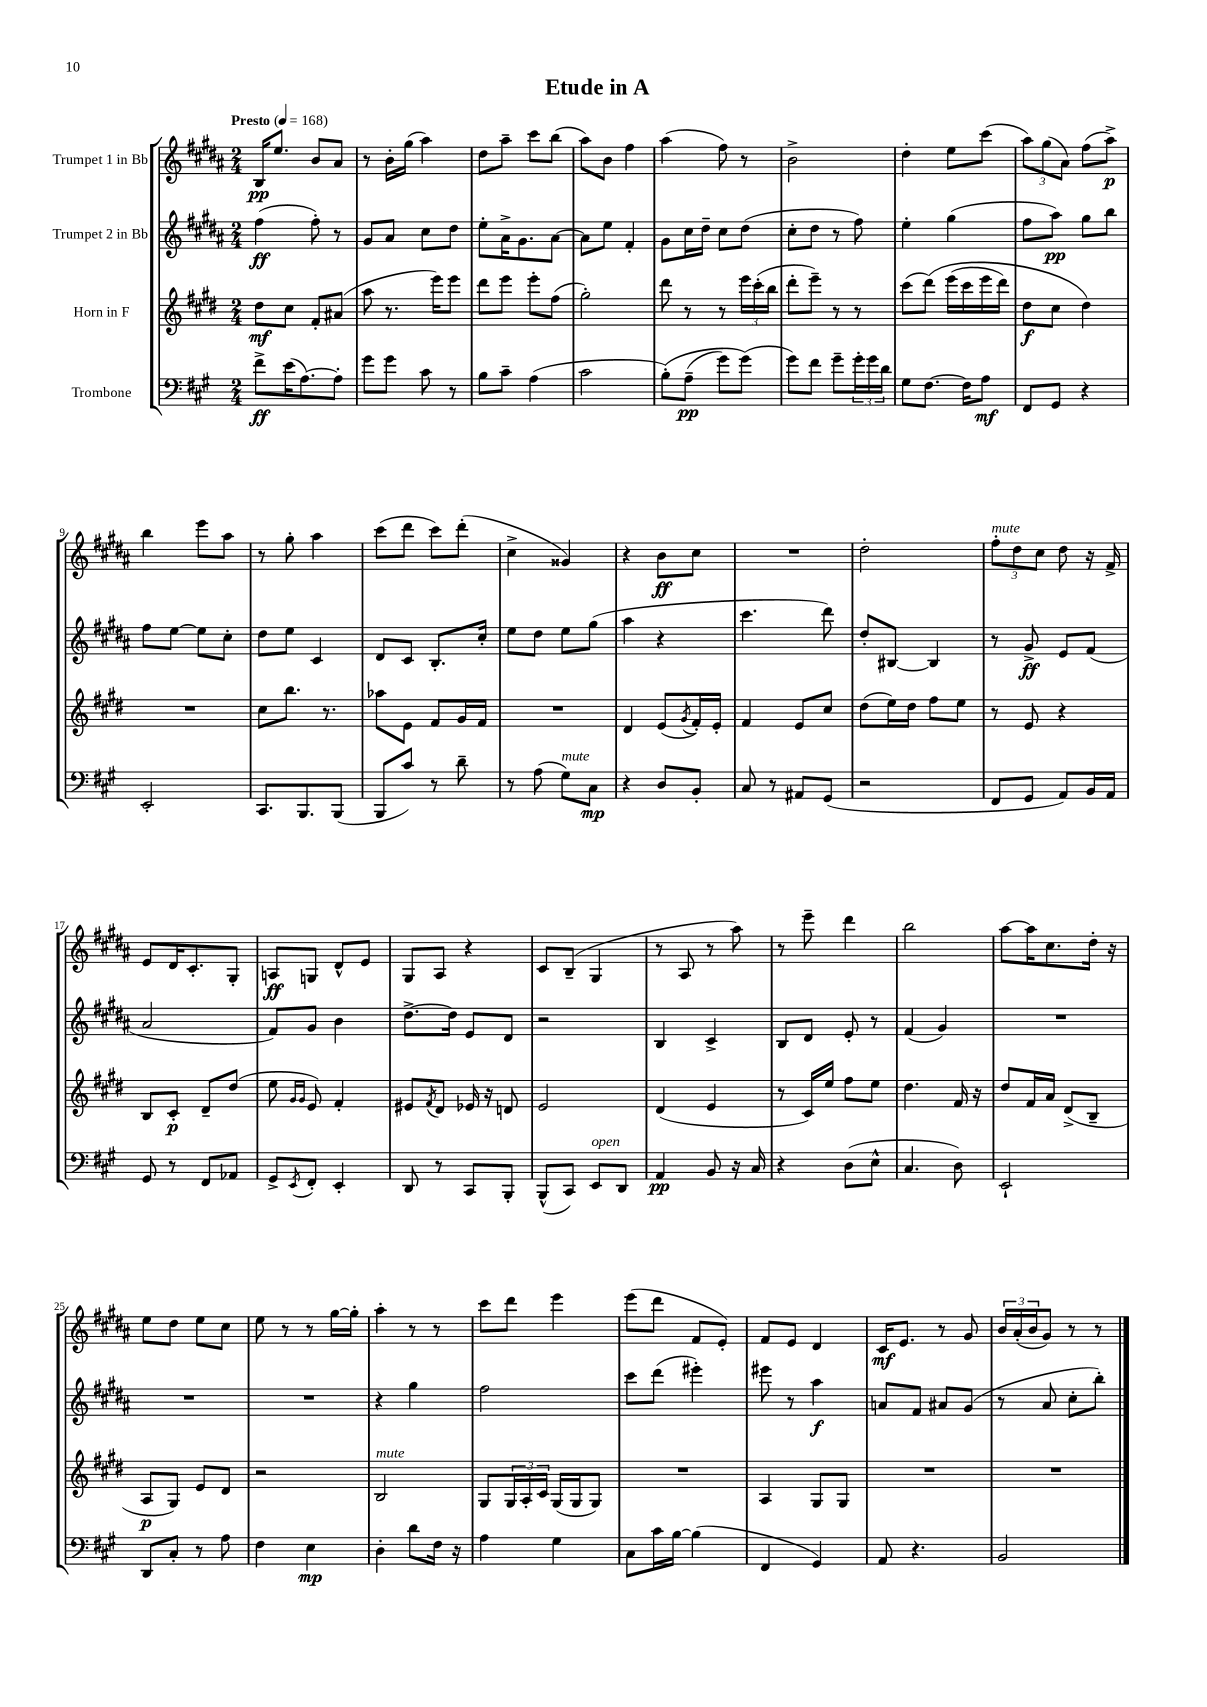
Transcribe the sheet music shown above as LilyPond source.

\header { title = "Etude in A" }
<<
\new StaffGroup <<
\new Staff = "s0" \with { instrumentName = "Trumpet 1 in Bb" } {
    \clef treble \key b \major \numericTimeSignature \time 2/4 \tempo "Presto" 4 = 168
    b16\pp e''8. b'8 ais'8 |
    r8 b'16-. gis''16( ais''4) |
    dis''8 ais''8-- cis'''8 b''8( |
    ais''8) b'8 fis''4 |
    ais''4( fis''8) r8 |
    b'2-> |
    dis''4-. e''8 cis'''8( |
    \tuplet 3/2 { ais''8) gis''8( ais'8) } fis''8( ais''8->\p) |
    b''4 e'''8 ais''8 |
    r8 gis''8-. ais''4 |
    cis'''8( dis'''8 cis'''8) dis'''8-.( |
    cis''4-> gisis'4) |
    r4 b'8\ff cis''8 |
    R2 |
    dis''2-. |
    \tuplet 3/2 { fis''8-.^\markup { \italic "mute" } dis''8 cis''8 } dis''8 r16 fis'16-> |
    e'8 dis'16 cis'8.-. gis8-. |
    a8\ff g8 dis'8-^ e'8 |
    gis8 ais8 r4 |
    cis'8 b8--( gis4 |
    r8 ais8 r8 ais''8) |
    r8 e'''8-- dis'''4 |
    b''2 |
    ais''8~ ais''16 cis''8. dis''16-. r16 |
    e''8 dis''8 e''8 cis''8 |
    e''8 r8 r8 gis''16~ gis''16-. |
    ais''4-. r8 r8 |
    cis'''8 dis'''8 e'''4 |
    e'''8( dis'''8 fis'8 e'8-.) |
    fis'8 e'8 dis'4 |
    cis'16\mf e'8. r8 gis'8 |
    \tuplet 3/2 { b'16 ais'16-.( b'16 } gis'8) r8 r8 \bar "|." |
}
\new Staff = "s1" \with { instrumentName = "Trumpet 2 in Bb" } {
    \clef treble \key b \major \numericTimeSignature \time 2/4
    fis''4\ff( fis''8-.) r8 |
    gis'8 ais'8 cis''8 dis''8 |
    e''8-. ais'16-> gis'8. ais'8~ |
    ais'8 e''8 fis'4-. |
    gis'8 cis''16 dis''16-- cis''8 dis''8( |
    cis''8-. dis''8 r8 fis''8) |
    e''4-. gis''4( |
    fis''8 ais''8\pp) gis''8 b''8 |
    fis''8 e''8~ e''8 cis''8-. |
    dis''8 e''8 cis'4 |
    dis'8 cis'8 b8.-. cis''16-. |
    e''8 dis''8 e''8 gis''8( |
    ais''4 r4 |
    cis'''4. dis'''8) |
    dis''8-. bis8~ bis4 |
    r8 gis'8->\ff e'8 fis'8( |
    ais'2 |
    fis'8) gis'8 b'4 |
    dis''8.~-> dis''16 e'8 dis'8 |
    r2 |
    b4 cis'4-> |
    b8 dis'8 e'8-. r8 |
    fis'4( gis'4) |
    R2 |
    R2 |
    R2 |
    r4 gis''4 |
    fis''2 |
    cis'''8 dis'''8( eis'''4-.) |
    eis'''8 r8 ais''4\f |
    a'8 fis'8 ais'8 gis'8( |
    r8 ais'8 cis''8-. b''8-.) \bar "|." |
}
\new Staff = "s2" \with { instrumentName = "Horn in F" } {
    \clef treble \key e \major \numericTimeSignature \time 2/4
    dis''8\mf cis''8 fis'8-. ais'8( |
    a''8 r8. e'''16) e'''8 |
    dis'''8 e'''8 e'''8-. fis''8( |
    gis''2-.) |
    dis'''8 r8 r8 \tuplet 3/2 { e'''16 cis'''16-.( b''16 } |
    dis'''8-. e'''8--) r8 r8 |
    cis'''8( dis'''8)\( e'''16( cis'''16 e'''16 dis'''16) |
    dis''8\f cis''8 dis''4\) |
    R2 |
    cis''8 b''8. r8. |
    aes''8 e'8 fis'8 gis'16 fis'16 |
    R2 |
    dis'4 e'8( \acciaccatura { gis'8 } fis'16-.) e'16-. |
    fis'4 e'8 cis''8 |
    dis''8( e''16) dis''16 fis''8 e''8 |
    r8 e'8 r4 |
    b8 cis'8-.\p dis'8-- dis''8( |
    e''8 \grace { gis'16 gis'16 } e'8) fis'4-. |
    eis'8 \acciaccatura { fis'8 } dis'8 ees'16 r16 d'8 |
    e'2 |
    dis'4( e'4 |
    r8 cis'16) e''16 fis''8 e''8 |
    dis''4. fis'16 r16 |
    dis''8 fis'16 a'16 dis'8->( b8-- |
    a8\p gis8) e'8 dis'8 |
    r2 |
    b2^\markup { \italic "mute" } |
    gis8 \tuplet 3/2 { gis16 a16-. cis'16 } gis16( gis16 gis8) |
    R2 |
    a4 gis8 gis8 |
    R2 |
    R2 \bar "|." |
}
\new Staff = "s3" \with { instrumentName = "Trombone" } {
    \clef bass \key a \major \numericTimeSignature \time 2/4
    fis'8->\ff e'16( a8.~) a8-. |
    gis'8 gis'8 cis'8 r8 |
    b8 cis'8-- a4( |
    cis'2 |
    b8-.)\( a8--\pp( gis'8) gis'8(\) |
    gis'8) fis'8 gis'8-- \tuplet 3/2 { gis'16-. gis'16 d'16 } |
    gis8 fis8.~ fis16 a8\mf |
    fis,8 gis,8 r4 |
    e,2-. |
    cis,8. b,,8. b,,8( |
    b,,8 cis'8) r8 d'8-- |
    r8 a8( gis8^\markup { \italic "mute" }) cis8\mp |
    r4 d8 b,8-. |
    cis8 r8 ais,8 gis,8( |
    r2 |
    fis,8 gis,8 a,8) b,16 a,16 |
    gis,8 r8 fis,8 aes,8 |
    gis,8-> \acciaccatura { e,8 } fis,8-. e,4-. |
    d,8 r8 cis,8 b,,8-. |
    b,,8-^( cis,8) e,8^\markup { \italic "open" } d,8 |
    a,4\pp b,8 r16 cis16 |
    r4 d8( e8-^ |
    cis4. d8) |
    e,2-! |
    d,8 cis8-. r8 a8 |
    fis4 e4\mp |
    d4-. d'8 fis16 r16 |
    a4 gis4 |
    cis8 cis'16 b16~ b4( |
    fis,4 gis,4) |
    a,8 r4. |
    b,2 \bar "|." |
}
>>
>>
